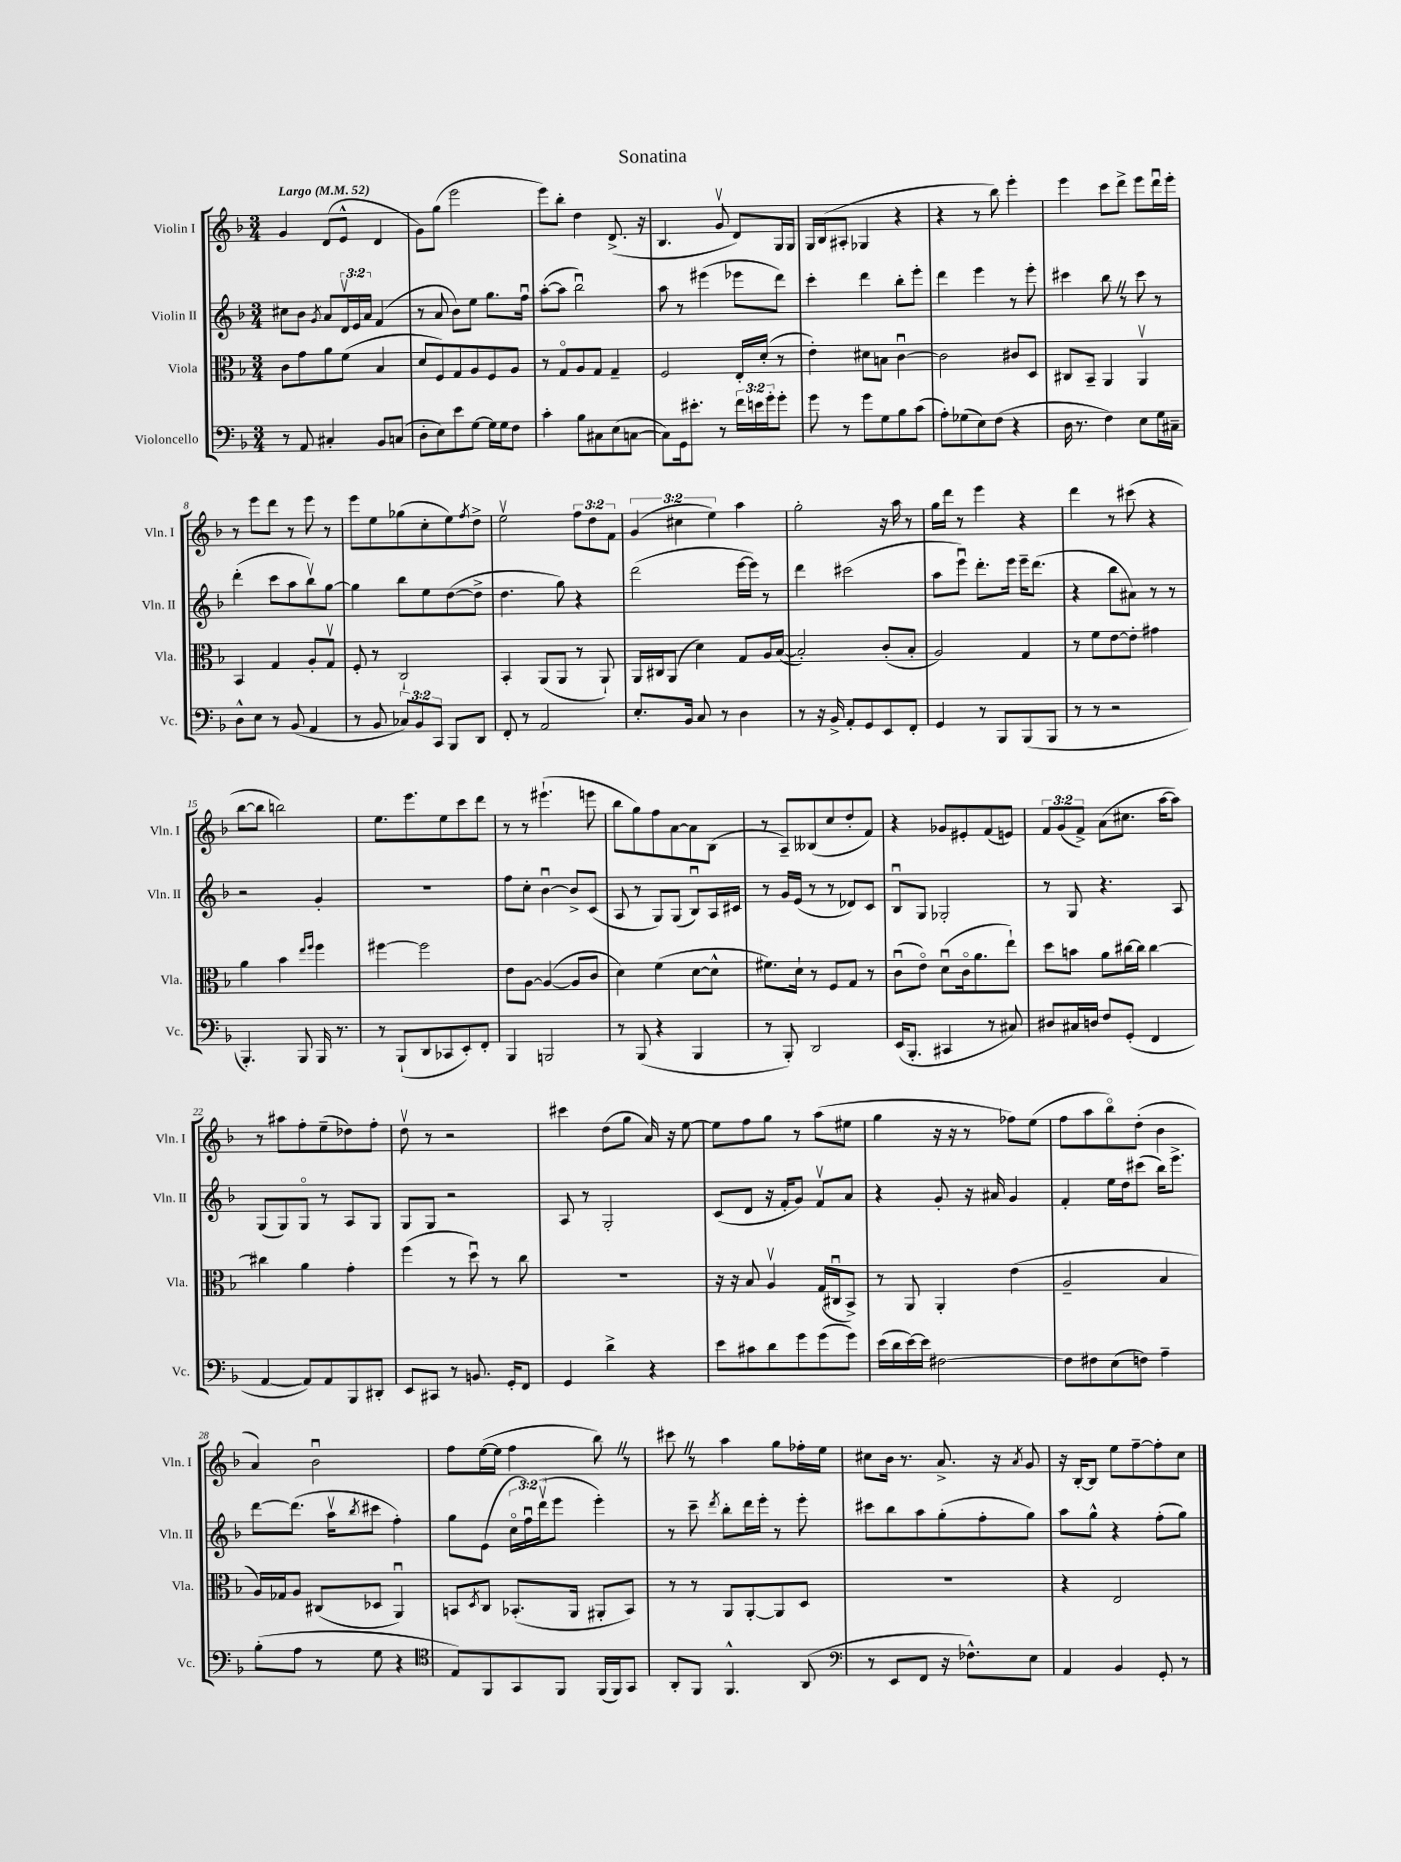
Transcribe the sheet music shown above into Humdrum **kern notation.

**kern	**kern	**kern	**kern
*part4	*part3	*part2	*part1
*staff4	*staff3	*staff2	*staff1
*I"Violoncello	*I"Viola	*I"Violin II	*I"Violin I
*I'Vc.	*I'Vla.	*I'Vln. II	*I'Vln. I
*clefF4	*clefC3	*clefG2	*clefG2
*k[b-]	*k[b-]	*k[b-]	*k[b-]
*M3/4	*M3/4	*M3/4	*M3/4
*MM52	*MM52	*MM52	*MM52
=1	=1	=1	=1
!	!	!	!LO:TX:a:B:t=Largo
8r	8c\L	8cc#X\L	4g/
8AA/	8g\	8b-\J	.
.	.	8qg/	.
4C#X'/	8a\	8a/L	(8d/L
.	(8f\J	24dv/L	8e^^/J
.	.	24e/	.
.	.	24a/JJ	.
8BB-/L	4B-/	(4f/	4d/
(8Cn/J	.	.	.
=2	=2	=2	=2
8D'\L	8d/L	8r	8g\L)
8E\)	8F/)	8a/	(8gg\J
8e\	8G/	8b-\L)	2eee\
[8G\J	8A/	8ee\J	.
16G\LL]	8F/	8.gg\L	.
16G\J	.	.	.
8F\J	8A/J	.	.
.	.	16ffu\Jk	.
=3	=3	=3	=3
4c'\	8r	([8aa'\L	8eee\L)
.	8G/L	8aa\J]	8bb-'\J
8B-\L	8A/	2bb-u\)	4dd\
8C#X\	8G/J	.	.
(8E\	4G~/	.	(8.d^/
[8Cn\J	.	.	.
.	.	.	16r
=4	=4	=4	=4
8C\L])	2F/	8aa\	4.B-/
16GG\k	.	8r	.
8.e#X'\J	.	.	.
.	.	(4eee#X\	.
8r	.	.	8gv/
24f\LL	16E'/LL	8eee-X\L	8d/L)
24en\	.	.	.
.	(16d'/JJ	.	.
24g'\J	.	.	.
8g'\J	8r	8ddd\J)	16G/L
.	.	.	16G/JJ
=5	=5	=5	=5
8g\	4e'\)	4ccc'\	16G/LL
.	.	.	(16B-/J
8r	.	.	8A#X'/J
8g\L	8d#X\L	4ddd\	4G-X/
8G\	8Bn\J	.	.
8B-\	[4cu\	8bb-'\L	4r
(8c\J	.	8eee'\J	.
=6	=6	=6	=6
8A'\L)	2c\]	4ddd\	4r
(8G-X\	.	.	.
8E\)	.	4eee\	8r
(8F\J	.	.	8bb-\)
4r	8c#X/L	8r	4eee'\
.	8D/J	8eee'\	.
=7	=7	=7	=7
16D\	8C#X/L	4ccc#X\	4eee\
8.r	.	.	.
.	8BB-~/J	.	.
4F\)	4AA/	8bb-Z\	8ccc\L
.	.	8r	8ddd^\J
8E\L	4AAv/	8ccc#\	8eee\L
16G\L	.	8r	16dddu\L
16C#X~\JJ	.	.	16eee'\JJ
!!LO:LB:g=z
=8	=8	=8	=8
8D^^\L	4BB-/	(4ddd'\	8r
8E\J	.	.	8eee\L
8r	4G/	8ccc\L	8ddd\J
(8BB-/	.	8aa\	8r
4AA/	8A'/L	8bb-v\)	8eee\
.	8Gv/J	[8gg\J	8r
=9	=9	=9	=9
8r	8F'/	4gg\]	8eee\L
8BB-/	8r	.	8ee\
12C-X/L)	2C`/	8bb-\L	(8gg-X\
12BB-/	.	.	.
.	.	8ee\	8cc'\
12CC/J	.	.	.
8BBB-/L	.	([8dd\	8ee\)
.	.	.	8qff/
8DD/J	.	8dd^\J]	8dd^\J
=10	=10	=10	=10
8FF'/	4BB-'/	4.dd\	2eev\
8r	.	.	.
2AA/	(8AA/L	.	.
.	8AA/J	8gg\)	.
.	8r	4r	12ff\L
.	.	.	12dd\
.	8AA`/)	.	.
.	.	.	12f\J
=11	=11	=11	=11
8.E'/L	16AA/LL	(2ddd\	(6g/
.	16C#X/J	.	.
.	(8AA/J	.	.
.	.	.	6cc#X\
16BB-/Jk	.	.	.
8C/	4d\)	.	.
.	.	.	6ee\)
8r	.	.	.
4D\	8G/L	[16eee\LL	4aa\
.	.	16eee\JJ])	.
.	16A/L	8r	.
.	([16B-/JJ	.	.
=12	=12	=12	=12
8r	2B-'/])	4ddd\	2gg'\
16r	.	.	.
16BB-^/	.	.	.
8AA'/L	.	(2ccc#X\	.
8GG/	.	.	.
8EE/	(8c'/L	.	16r
.	.	.	16aa\
8FF'/J	8B-'/J	.	8r
=13	=13	=13	=13
4GG/	2A/)	8aa\L	16gg\LL
.	.	.	16ddd\JJ
.	.	8eeeu\J)	8r
8r	.	8.ddd'\L	4eee\
8BBB-/L	.	.	.
.	.	16eee\Jk	.
(8BBB-/	4G/	16eee~\KL	4r
.	.	(8.ddd\J	.
8BBB-/J	.	.	.
=14	=14	=14	=14
8r	8r	4r	4ddd\
8r	8f\L	.	.
2r	[8e\	8bb-\L	8r
.	8e'\J]	8a#X\J)	(8ccc#X\
.	4g#X\	8r	4r
.	.	8r	.
!!LO:LB:g=z
=15	=15	=15	=15
4.BBB-'/)	4a\	2r	[8bb-\L
.	.	.	8bb-\J]
.	4b-\	.	2bbn\)
8BBB-/	.	.	.
.	16qqee/LL	.	.
.	16qqff/JJ	.	.
16BBB-/	4ff\	4g'/	.
8.r	.	.	.
=16	=16	=16	=16
8r	[4ff#X\	2.r	8.ee\L
(8BBB-`/L	.	.	.
.	.	.	8.eee\
8DD/	2ff#\]	.	.
8CC-X/	.	.	8ee\
8EE'/)	.	.	8ccc\
8FF'/J	.	.	8ddd\J
=17	=17	=17	=17
4BBB-/	8e\L	8ff\L	8r
.	[8A\J	8cc'\J	8r
2BBBn/	(4A/_	[4b-u\	(4.eee#X`\
.	8A/L]	8b-^/L]	.
.	8c/J	(8c/J	8eeen\
=18	=18	=18	=18
8r	4d\)	8A/	8bb-\L
(8BBB-/	.	8r	8gg\)
4r	(4f\	8G/L)	8ff\
.	.	(8G/J	[8a\
4BBB-/	[8d\L	8B-u/L)	8a\]
.	8d^^\J]	16A/L	(8B-\J
.	.	16c#X/JJ	.
=19	=19	=19	=19
8r	8.f#X\L)	8r	8r
8BBB-'/)	.	16g/LL	8A~/L)
.	16d`\Jk	(16e/JJ	.
2DD/	8r	8r	(8B--X/
.	8F/L	8r	8cc/
.	8G/J	8d-X/L)	8dd'/
.	8r	8c/J	8f/J)
=20	=20	=20	=20
(16EE/KL	(8cu\L	8B-u/L	4r
8.BBB-'/J	.	.	.
.	8e\J)	8G/J	.
4CC#X/	(8du\L	2G-X'/	8g-X/L
.	16c\k	.	8e#X'/
.	8.a\	.	.
8r	.	.	(8f/
8C#X/)	8ee`\J)	.	8en/J)
=21	=21	=21	=21
8D#X/L	8dd\L	8r	12f/L
.	.	.	(12g/
16C#X/L	8bn\J	8G/	.
.	.	.	12f^/J)
16Dn/JJ	.	.	.
8F/L	8a\L	4.r	(8a\L
(8GG'/J	[16cc#X\L	.	8.cc#X\J
.	16cc#\JJ]	.	.
4FF/	[4cc#\	.	.
.	.	.	[16aa\KL
.	.	8A/	8aa\J])
!!LO:LB:g=z
=22	=22	=22	=22
[4AA/	4cc#X\]	(8G/L	8r
.	.	8G/)	8aa#X\L
8AA/L])	4a\	8G/J	8ff'\
8AA/	.	8r	(8ee~\
8BBB-/	4g'\	8A/L	8dd-X\)
8DD#X'/J	.	8G/J	8ff'\J
=23	=23	=23	=23
8EE/L	(4ff\	8G/L	8ddv\
8CC#X/J	.	8G/J	8r
8r	8r	2r	2r
8.BBn/	8ddu\)	.	.
.	8r	.	.
16GG'/KL	.	.	.
8FF/J	8cc\	.	.
=24	=24	=24	=24
4GG/	2.r	8A/	4ccc#X\
.	.	8r	.
4d^\	.	2G'/	(8dd\L
.	.	.	8gg\J
4r	.	.	16a/)
.	.	.	16r
.	.	.	[8ee\
=25	=25	=25	=25
8e\L	16r	(8c/L	8ee\L]
.	16r	.	.
8c#X\	8B-/	8d/J	8ff\
8d\	4Av/	16r	8gg\J
.	.	16f'/KL	.
8g\	.	8g/J)	8r
(8g\	(16G/LL	8fv/L	(8aa\L
.	16C#Xu/J	.	.
8g\J)	8BB-^/J)	8a/J	8ee#X\J
=26	=26	=26	=26
(16e\LL	8r	4r	4gg\
16d\	.	.	.
[16e\)	8AA/	.	.
16e\JJ]	.	.	.
[2F#X\	4AA'/	8g'/	16r
.	.	.	16r
.	.	16r	8r
.	.	16a#X/	.
.	(4e\	4g/	8ff-X\L)
.	.	.	(8ee\J
=27	=27	=27	=27
8F#\L]	2A~/	4f'/	8ff\L
8F#X\	.	.	8aa\
(8E\	.	16ee\LL	8bb-\)
.	.	16dd\J	.
8Fn\J)	.	(8ccc#X\J	(8dd'\J
4A~\	4B-/	16bb-\KL)	4b-\
.	.	8.eee^\J	.
!!LO:LB:g=z
=28	=28	=28	=28
(8B-'\L	16A/LL)	[8ddd\L	4a/)
.	16G-X/J	.	.
8A\J	8A/J	(8.ddd\J]	.
8r	(8C#X/L	.	2b-u\
.	.	16aav\KL	.
.	.	8qbb-/	.
8G\	8D-X/J	8ccc#X\J	.
4r	4AAu/)	4ff'\)	.
=29	=29	=29	=29
*clefC4	*	*	*
8E/L)	8BBn/L	8gg\L	8ff\L
.	8qD/	.	.
8FF/	8C/J	(8e\J	([16ee\L
.	.	.	16ee\JJ]
8GG/	(8.BB-X'/L	24cc\LL	4ff\
.	.	24ffu\)	.
.	.	(24dddv\J	.
8FF/J	.	8eee\J	.
.	16AA/Jk	.	.
(16FF/LL	8AA#X'/L	4eee'\)	8bb-Z\)
16FF/J)	.	.	.
8GG/J	8BB-/J)	.	8r
=30	=30	=30	=30
8AA'/L	8r	8r	8ccc#XZ\
8FF/J	8r	8ccc~\	8r
.	.	8qddd/	.
4.FF^^/	8AA/L	8bb-'\L	4aa\
.	[8AA'/	16ddd\L	.
.	.	16eee'\JJ	.
.	8AA/]	8r	8gg\L
(8AA/	8D/J	8eee'\	16ff-X'\L
.	.	.	16ee\JJ
=31	=31	=31	=31
*clefF4	*	*	*
8r	2.r	8ccc#X\L	8cc#X\L
8EE/L	.	8bb-\	16b-\Jk
.	.	.	8.r
8FF/J	.	8aa\	.
16r	.	(8gg'\	8.a^/
8.F-X^^\L)	.	.	.
.	.	8ff'\	.
.	.	.	16r
.	.	.	8qa/
8E\J	.	8gg\J)	8g/
=32	=32	=32	=32
4AA/	4r	8aa\L	16r
.	.	.	[16B-'/KL
.	.	8gg^^\J	8B-/J]
4BB-/	2E/	4r	8ee\L
.	.	.	[8ff~\
8GG'/	.	(8ff'\L	8ff'\]
8r	.	8gg\J)	8cc\J
==	==	==	==
*-	*-	*-	*-
